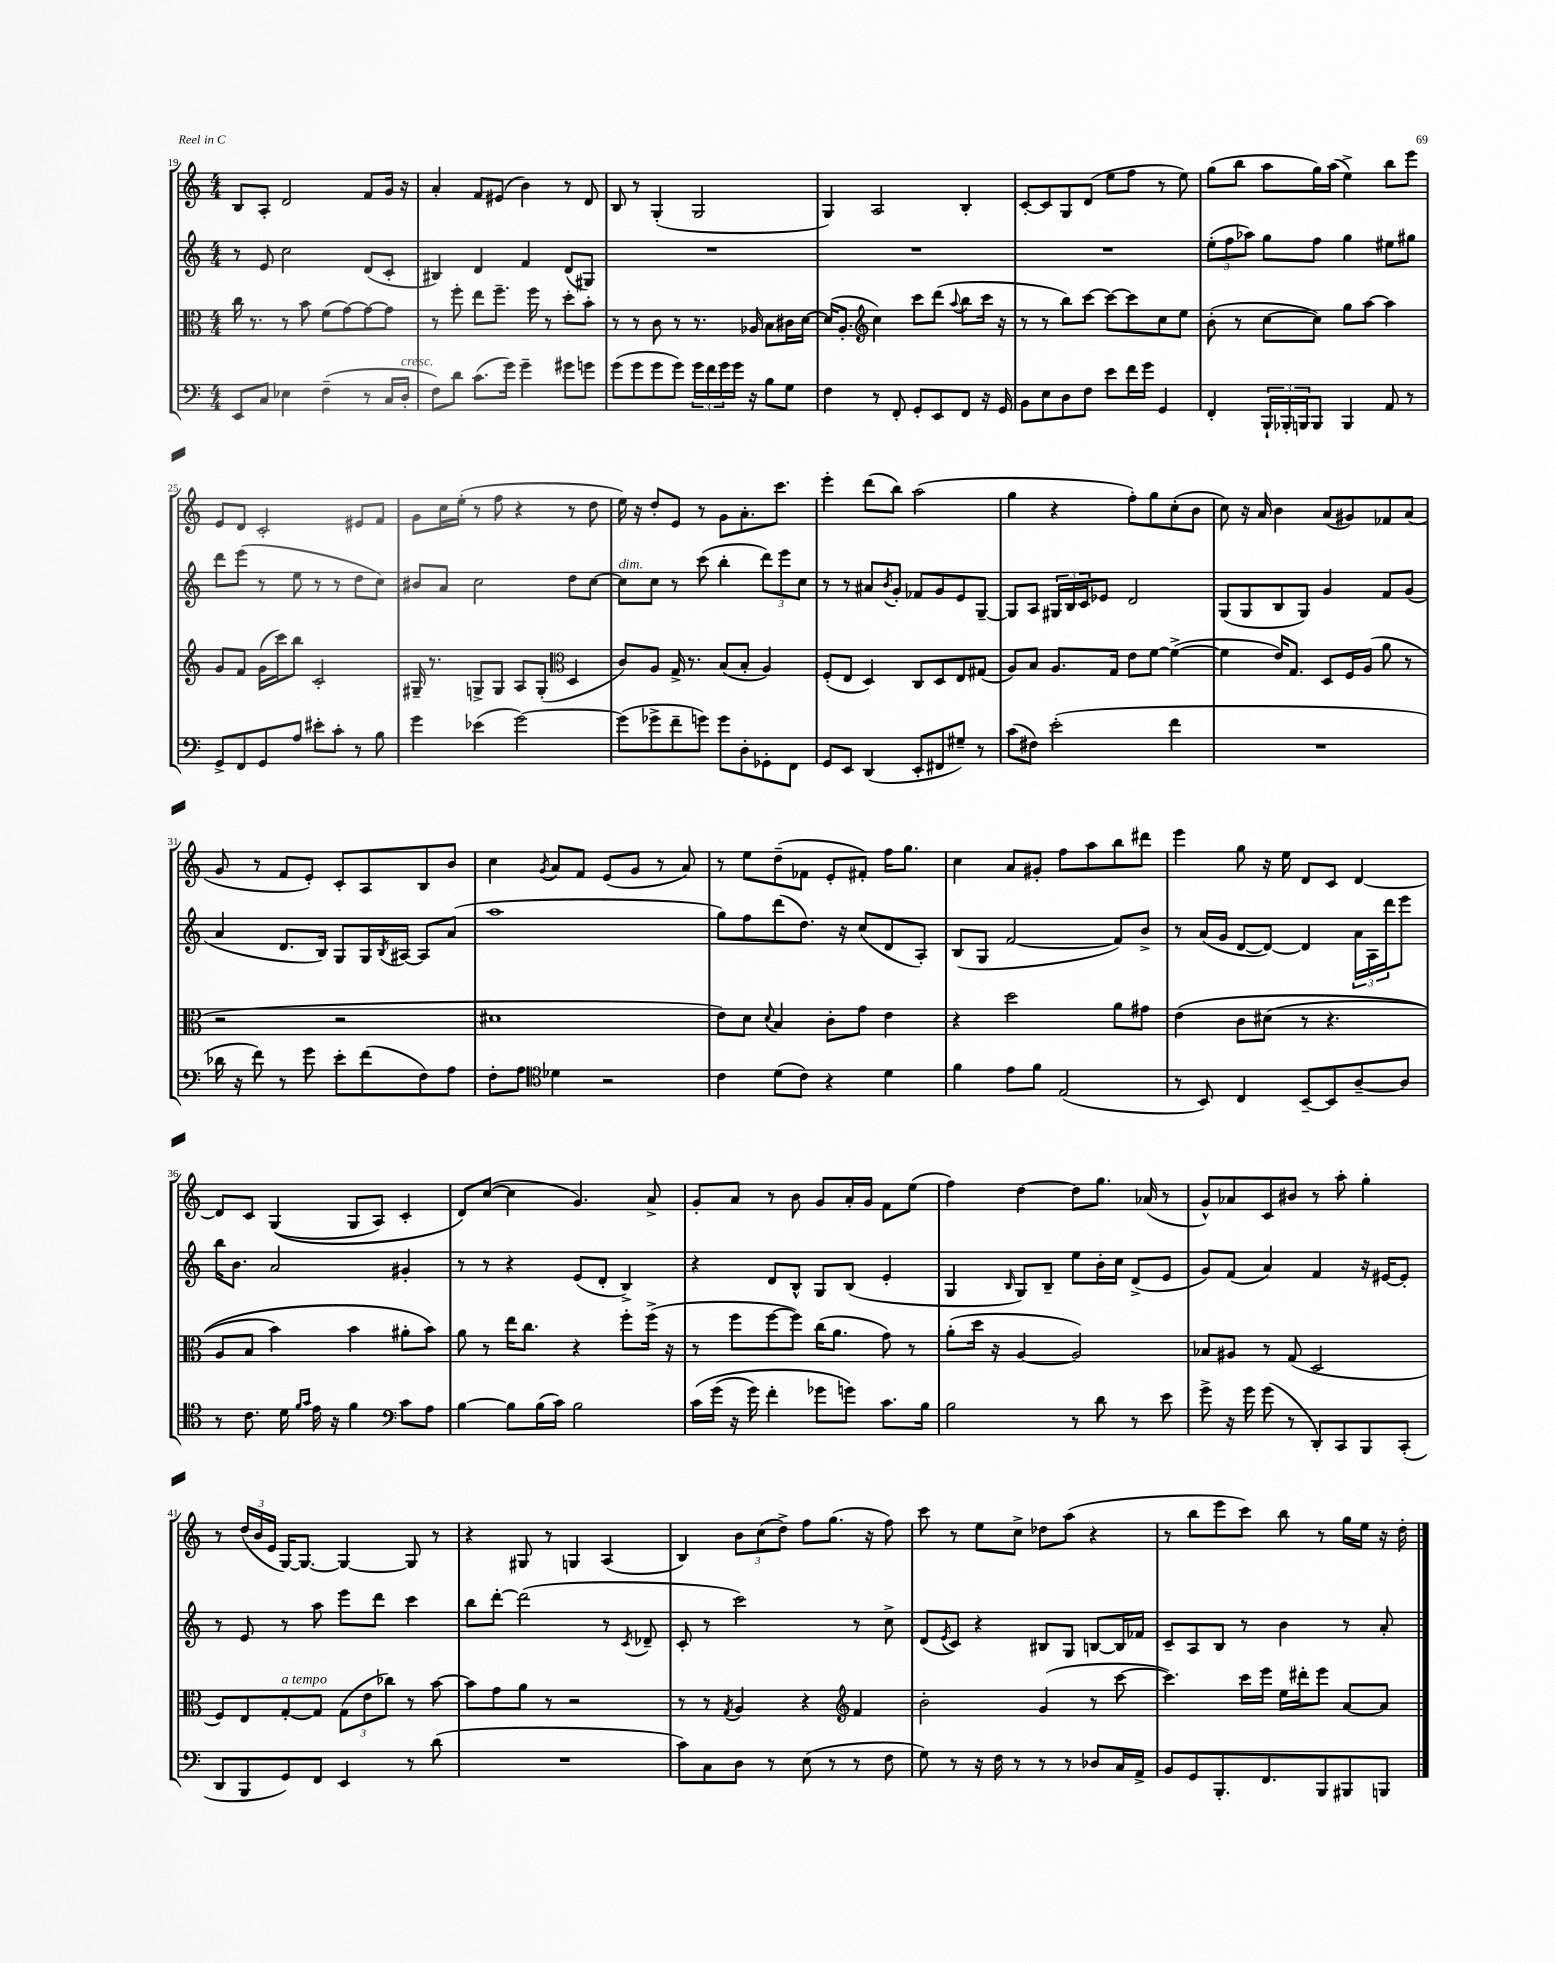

**kern	**kern	**kern	**kern
*part4	*part3	*part2	*part1
*staff4	*staff3	*staff2	*staff1
*clefF4	*clefC3	*clefG2	*clefG2
*k[]	*k[]	*k[]	*k[]
*M4/4	*M4/4	*M4/4	*M4/4
=19	=19	=19	=19
8EE/L	16cc\	8r	8B/L
.	8.r	.	.
8C/J	.	8e/	8A'/J
4E-X\	8r	2cc\	2d/
.	8b\	.	.
(4F~\	(8f\L	.	.
.	[8g\)	.	.
8r	8g\_	(8d/L	8f/L
16C/LL	8g\J]	8c'/J	16g/Jk
!LO:TX:a:i:t=cresc.	!	!	!
16D'/JJ	.	.	16r
=20	=20	=20	=20
8F\L)	8r	4B#X/)	4a'/
8d\J	8ff'\	.	.
(8.c\L	8ee\L	4d/	8f/L
.	8.ff~\J	.	(8e#X/J
16g\Jk)	.	.	.
4g~\	.	4f/	4b\)
.	16ff\	.	.
.	8r	.	.
8g#X\L	8dd'\L	(8d/L	8r
8gn\J	8b'\J	8G#X/J)	8d/
=21	=21	=21	=21
(8g\L	8r	1r	8B/
8g\	8r	.	8r
8g\	8c\	.	(4G'/
8g\J)	8r	.	.
24g\LL	8.r	.	2G/
24f\	.	.	.
24g\	.	.	.
16g\JJ	.	.	.
16r	16A-X/	.	.
8B\L	8B\L	.	.
8G\J	16c#X\L	.	.
.	[16d\JJ	.	.
=22	=22	=22	=22
4F\	(16d/KL]	1r	4G/)
.	8.A'/J	.	.
*	*clefG2	*	*
8r	4cc\)	.	2A/
8FF'/	.	.	.
8GG'/L	8ccc\L	.	.
8EE/	(8ddd\J	.	.
.	8qqaa/	.	.
8FF/J	8bb\L	.	4B'/
16r	16ccc\Jk	.	.
16GG/	16r	.	.
=23	=23	=23	=23
8BB\L	8r	1r	[8c'/L
8E\	8r	.	8c/]
8D\	8bb\L)	.	8G/
8F\J	[8ccc\J	.	(8d/J
8e\L	8ccc\L_	.	8ee\L
16f\L	8ccc\]	.	8ff\J
16g\JJ	.	.	.
4GG/	8cc\	.	8r
.	8ee\J	.	8ee\)
=24	=24	=24	=24
4FF'/	(8b'\	(12ee'\L	(8gg\L
.	.	12ff\	.
.	8r	.	8bb\J
.	.	12aa-X\J)	.
24BBB`/LL	[8cc\L	8gg\L	8aa\L
24BBB-X'/	.	.	.
24BBBn/J	.	.	.
8BBB/J	8cc\J])	8ff\J	16gg\L)
.	.	.	(16aa\JJ
4BBB/	8gg\L	4gg\	4ee^\)
.	[8aa\J	.	.
8AA/	4aa\]	8ee#X\L	8bb\L
8r	.	8gg#X\J	8eee\J
!!LO:LB:g=z
=25	=25	=25	=25
8GG^/L	8g/L	8ddd\L	8e/L
8FF/	8f/J	(8eee\J	8d/J
8GG/	(16g\LL	8r	2c'/
.	16ccc\J)	.	.
8A/J	8bb\J	8ee\	.
8e#X'\L	2c'/	8r	.
8c'\J	.	8r	.
8r	.	8dd\L	8e#X/L
8B\	.	8cc\J)	8f/J
=26	=26	=26	=26
4g\	16G#X~/	8b#X/L	8g\L
.	8.r	.	.
.	.	8a/J	16cc\L
.	.	.	(16ee'\JJ
(4e-X\	8Gn^/L	2cc\	8r
.	8G/J	.	8ff\
[2g\)	8A/L	.	4r
.	(8G'/J	.	.
*	*clefC3	*	*
.	4D/	8dd\L	8r
.	.	[8cc\J	8dd\
=27	=27	=27	=27
!	!	!LO:TX:a:i:t=dim.	!
(8g\L]	8c/L)	8cc\L]	16ee\)
.	.	.	16r
8g-X^\	8A/J	8cc\J	8dd'/L
8f~\	16G^/	8r	8e/J
.	8.r	.	.
8gn\J)	.	(8ccc\	8r
8g\L	(8B/L	4bb'\	8g\L
8D'\	8B'/J	.	8.a'\
8GG-X'\	4A/)	12ddd\L)	.
.	.	.	8.ccc\J
.	.	12eee\	.
8FF\J	.	.	.
.	.	12cc\J	.
=28	=28	=28	=28
8GG/L	(8F'/L	8r	4eee'\
8EE/J	8E/J	8r	.
(4DD/	4D/)	8a#X/L	(8ddd\L
.	.	8qb/	.
.	.	8g'/J	8bb\J)
8EE'/L	8C/L	8f-X/L	(2aa\
8FF#X/	8D/	8g/	.
8G#X~/J)	8E/	8e/	.
8r	(8G#X/J	[8G~/J	.
=29	=29	=29	=29
(8c\L	8A/L)	8G/L]	4gg\
8F#X\J)	8B/J	8A/J	.
(2e'\	8.A/L	24G#X/LL	4r
.	.	24B/	.
.	.	24c/J	.
.	.	8e-X/J	.
.	16G/Jk	.	.
.	8e\L	2d/	8ff'\L)
.	[8f\J	.	8gg\
4f\	(4f^\_	.	(8cc'\
.	.	.	8b\J
=30	=30	=30	=30
1r	4f\]	(8G/L	8cc\)
.	.	8G/	16r
.	.	.	16a/
.	16e/KL)	8B/	4b\
.	8.G/J	.	.
.	.	8G/J)	.
.	8D/L	4g/	(8a/L
.	16F/L	.	8g#X/)
.	(16A/JJ	.	.
.	8a\	8f/L	8f-X/
.	8r	(8g/J	(8a/J
!!LO:LB:g=z
=31	=31	=31	=31
16d-X\	2r	4a/	8g/
16r	.	.	.
8f\)	.	.	8r
8r	.	8.d/L	8f/L
8g\	.	.	8e'/J)
.	.	16B/Jk)	.
8e'\L	2r	8G/L	8c'/L
(8f\	.	16G/L	8A/
.	.	8qB/	.
.	.	[16A#X/JJ	.
8F\)	.	8A#/L]	8B/
8A\J	.	(8a/J	8b/J
=32	=32	=32	=32
8F'\L	1d#X	1aa	4cc\
8A\J	.	.	.
*clefC4	*	*	*
.	.	.	8qg/
4d-X\	.	.	8a/L
.	.	.	8f/J
2r	.	.	(8e/L
.	.	.	8g/J
.	.	.	8r
.	.	.	8a/)
=33	=33	=33	=33
4c\	8e\L)	8gg\L)	8r
.	8d\J	8ff\	8ee\L
.	8qqd/	.	.
(8d\L	4B/	(8ddd\	(8dd~\
8c\J)	.	8.dd\J)	8f-X\J
4r	8c'\L	.	8e'/L
.	.	16r	.
.	8g\J	(8cc/L	8f#X'/J)
4d\	4e\	8d/	16ff\KL
.	.	.	8.gg\J
.	.	8A'/J)	.
=34	=34	=34	=34
4f\	4r	(8B/L	4cc\
.	.	8G/J	.
8e\L	2dd\	[2f/	8a/L
8f\J	.	.	8g#X'/J
(2E/	.	.	8ff\L
.	.	.	8aa\
.	8a\L	8f/L])	8bb\
.	8g#X\J	8b^/J	8ddd#X\J
=35	=35	=35	=35
8r	(4e\	8r	4eee\
8BB/)	.	(16a/LL	.
.	.	16g/JJ	.
4C/	8c\L	[8d/L	8gg\
.	(8d#X\J	8d/J_)	16r
.	.	.	16ee\
[8BB~/L	8r	4d/]	8d/L
8BB/]	4.r	.	8c/J
[8A~/	.	24a\LL	[4d/
.	.	24A\	.
.	.	24ddd\J	.
8A/J]	.	8eee\J	.
!!LO:LB:g=z
=36	=36	=36	=36
8r	8A/L	16bb\KL	8d/L]
.	.	8.b\J	.
8.c\	8B/J	.	8c/J
.	4b\)	2a/	((4G/
16d\	.	.	.
16qqf/LL	.	.	.
16qqg/JJ	.	.	.
16e\	.	.	.
16r	.	.	.
4f\	4b\	.	8G/L
.	.	.	8A/J)
*clefF4	*	*	*
8c\L	8a#X'\L	4g#X'/	4c'/
8A\J	8b\J)	.	.
=37	=37	=37	=37
[4B\	8a\	8r	8d/L)
.	8r	8r	([8cc/J
8B\L]	16ee\KL	4r	4cc\]
.	8.cc\J	.	.
(16B\L	.	.	.
16c\JJ)	.	.	.
2B\	4r	(8e/L	4.g/)
.	.	8d'/J	.
.	8ff'\L	4B^/)	.
.	(16ff^\Jk	.	8a^/
.	16r	.	.
=38	=38	=38	=38
(16c\LL	8r	4r	8g'/L
(16g\JJ	.	.	.
16r	8ff\L	.	8a/J
16g\)	.	.	.
4f'\	[8ff\	8d/L	8r
.	8ff\J])	8B^^/J	8b\
8g-X\L	(16cc\KL	8G/L	8g/L
.	8.a\J	.	.
8gn\J)	.	(8B/J	16a'/L
.	.	.	16g/JJ
8.c\L	8g\)	4e'/	8f\L
.	8r	.	(8ee\J
16B\Jk	.	.	.
=39	=39	=39	=39
2B\	(8a'\L	4G/	4ff\)
.	16dd\Jk	.	.
.	16r	.	.
.	.	16qqB/	.
.	[4A/	8G/L)	[4dd\
.	.	8B~/J	.
8r	2A/])	8ee\L	8dd\L]
8d\	.	16b'\L	8.gg\J
.	.	16cc\JJ	.
8r	.	(8d^/L	.
.	.	.	(16a-X/
8e\	.	8e/J	8r
=40	=40	=40	=40
8g^\	8B-X/L	8g/L)	8g^^/L)
16r	8A#X/J	(8f/J	8a-X/
16g\	.	.	.
(8g\	8r	4a/)	8c/
8r	(8G/	.	8b#X/J
8DD'/L)	2D/	4f/	8r
8CC/	.	.	8aa'\
8BBB/	.	16r	4gg'\
.	.	[16e#X/KL	.
(8CC'/J	.	8e#'/J]	.
!!LO:LB:g=z
=41	=41	=41	=41
8DD/L	8F/L)	8r	8r
8BBB/	8E/	8e/	(24dd/LL
.	.	.	24b/
.	.	.	24e/JJ
!	!LO:TX:a:i:t=a tempo	!	!
8GG/)	[8G'/	8r	[16G/KL)
.	.	.	8.G/J_
8FF/J	8G/J]	8aa\	.
4EE/	(12G\L	8eee\L	4G/_
.	12e\	.	.
.	.	8ddd\J	.
.	12cc-X\J)	.	.
8r	8r	4ccc\	8G/]
(8d\	[8b\	.	8r
=42	=42	=42	=42
1r	8b\L]	8bb\L	4r
.	8g\	[8ddd'\J	.
.	8a\J	(2ddd\]	8G#X/
.	8r	.	8r
.	2r	.	4Gn/
.	.	8r	(4A/
.	.	8qc/	.
.	.	8d-X~/	.
=43	=43	=43	=43
8c\L)	8r	8c'/	4B/)
8C\	8r	8r	.
.	8qG/	.	.
8D\J	4A/	2ccc\)	12b\L
.	.	.	(12cc\
8r	.	.	.
.	.	.	12dd^\J)
(8E\	4r	.	8ff\L
8r	.	.	(8.gg\J
*	*clefG2	*	*
8r	4f/	8r	.
.	.	.	16r
8F\	.	8cc^\	8ff\)
=44	=44	=44	=44
8G\)	2b'\	(8d/L	8ccc\
.	.	8qe/	.
8r	.	8c/J)	8r
16r	.	4r	8ee\L
16F\	.	.	.
8r	.	.	8cc^\J
8r	(4g/	8B#X/L	8dd-X\L
8r	.	8G/J	(8aa\J
8D-X/L	8r	[8Bn/L	4r
16C/L	[8ccc\	16B/L]	.
16AA^/JJ	.	16f-X/JJ	.
=45	=45	=45	=45
8BB/L	4.ccc\])	8c~/L	8r
8GG/	.	8A/	8bb\L
8.BBB'/	.	8B/J	8eee\
.	16ccc\LL	8r	8ccc\J)
8.FF/	16eee\JJ	.	.
.	16ee\LL	4b\	8bb\
.	16ddd#X'\J	.	.
8BBB/	8eee\J	.	8r
8BBB#X/	[8a/L	8r	16gg\LL
.	.	.	16ee\JJ
8BBBn/J	8a/J]	8a'/	16r
.	.	.	16dd'\
==	==	==	==
*-	*-	*-	*-
